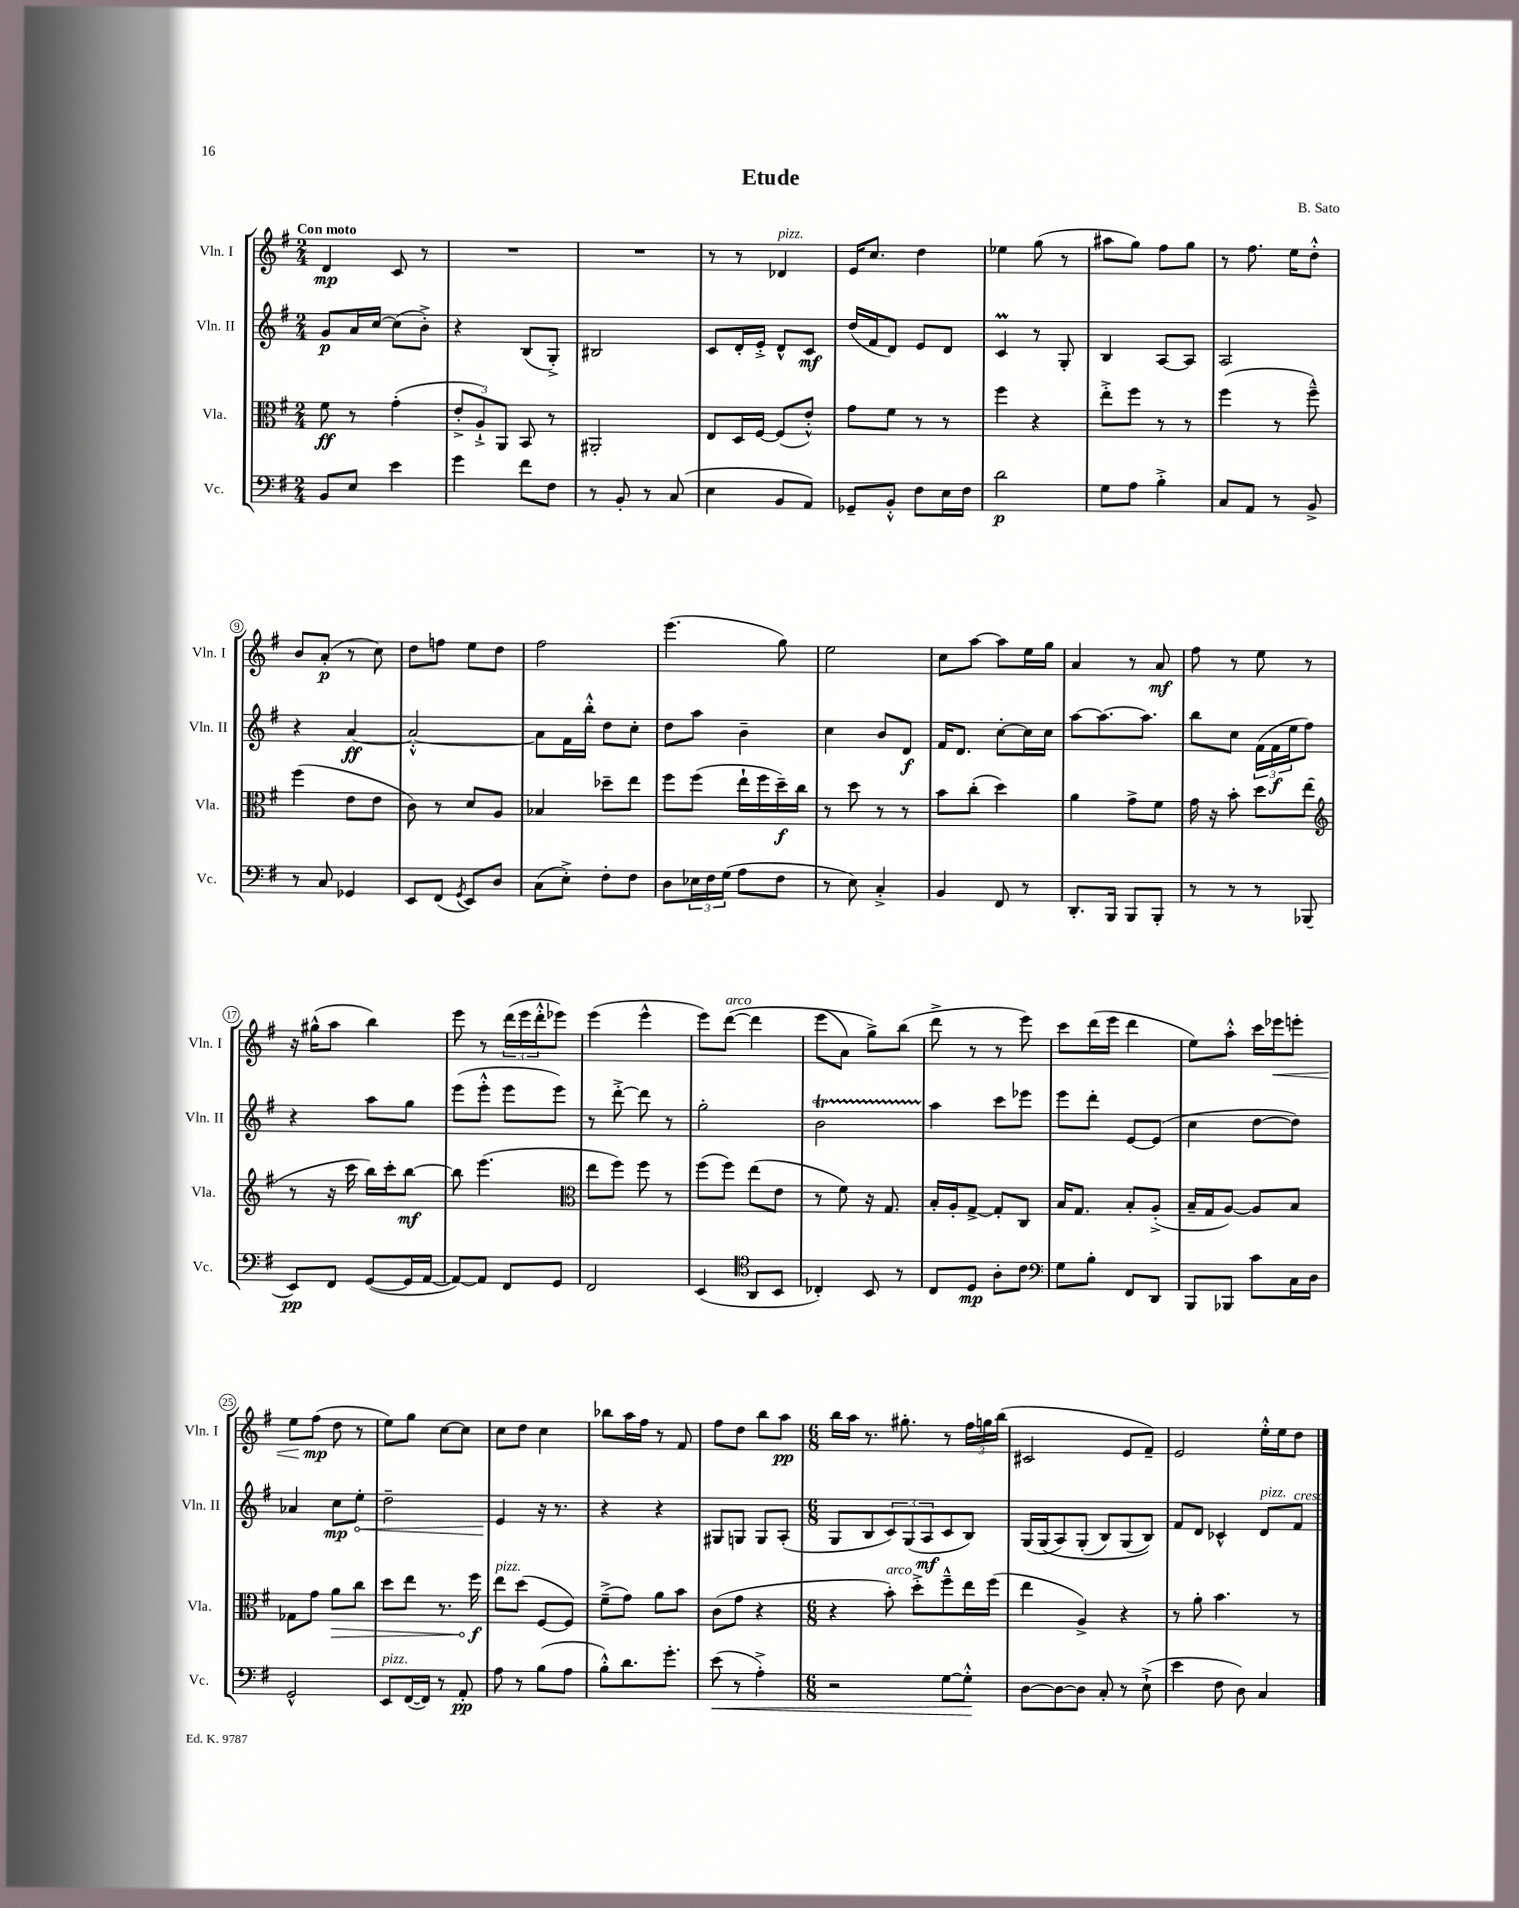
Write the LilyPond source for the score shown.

\header { title = "Etude" composer = "B. Sato" }
<<
\new StaffGroup <<
\new Staff = "s0" \with { instrumentName = "Vln. I" shortInstrumentName = "Vln. I" } {
    \clef treble \key g \major \numericTimeSignature \time 2/4 \tempo "Con moto"
    d'4\mp c'8 r8 |
    R2 |
    R2 |
    r8 r8 des'4^\markup { \italic "pizz." } |
    e'16 c''8. d''4 |
    ees''4 g''8( r8 |
    ais''8 g''8) fis''8 g''8 |
    r8 fis''8. e''16 d''8-.-^ |
    b'8 a'8-.\p( r8 c''8) |
    d''8 f''8 e''8 d''8 |
    fis''2 |
    e'''4.( g''8) |
    e''2 |
    c''8 a''8~ a''8 e''16 g''16 |
    a'4 r8 a'8\mf |
    fis''8 r8 e''8 r8 |
    r16 gis''16-^( a''8 b''4) |
    e'''8 r8 \tuplet 3/2 { d'''16( e'''16 d'''16-.-^ } ees'''8) |
    e'''4( e'''4-^ |
    e'''8) d'''8~^\markup { \italic "arco" }\( d'''4 |
    e'''8( a'8) g''8->\) b''8( |
    d'''8-> r8 r8 e'''8) |
    c'''8 d'''16( e'''16 d'''4 |
    e''8) a''8-.-^ c'''16 ees'''16\< e'''8-. |
    e''8 fis''8\mp\!( d''8 r8 |
    e''8) g''8 c''8~ c''8 |
    c''8 d''8 c''4 |
    bes''8 a''16 fis''16 r8 fis'8 |
    fis''8 d''8 b''8 a''8\pp |
    \numericTimeSignature \time 6/8 b''16 a''16 r8. gis''8.-. r8 \tuplet 3/2 { fis''16 g''16 b''16( } |
    cis'2 e'8 fis'8--) |
    e'2 e''16-.-^ e''16 d''8 \bar "|." |
}
\new Staff = "s1" \with { instrumentName = "Vln. II" shortInstrumentName = "Vln. II" } {
    \clef treble \key g \major \numericTimeSignature \time 2/4
    g'8\p a'16 c''16~ c''8( b'8-.->) |
    r4 b8( g8-.->) |
    bis2 |
    c'8 d'16-. e'16-.-> d'8-^ c'8\mf |
    d''16( fis'16 d'8) e'8 d'8 |
    c'4\prall r8 g8-. |
    b4 a8~ a8 |
    a2 |
    r4 a'4~\ff |
    a'2~-.-^ |
    a'8 fis'16 b''16-.-^ d''8 c''8-. |
    d''8 a''8 b'4-- |
    c''4 b'8 d'8\f |
    fis'16 d'8. c''8~-. c''16 c''16 |
    a''8~ a''8.~ a''8. |
    b''8 c''8 \tuplet 3/2 { fis'16( fis'16\f e''16 } fis''8) |
    r4 a''8 g''8 |
    e'''8( e'''8-.-^ e'''8 e'''8) |
    r8 d'''8~-.-> d'''8 r8 |
    g''2-. |
    b'2\startTrillSpan |
    a''4\stopTrillSpan c'''8 ees'''8 |
    e'''8 d'''8-. e'8~ e'8( |
    c''4 d''8~ d''8) |
    aes'4 c''8\mp \once \override Hairpin.circled-tip = ##t e''8-.\< |
    d''2-- |
    e'4\! r16 r8. |
    r4 r4 |
    gis8 g8 g8 a8-.( |
    \numericTimeSignature \time 6/8 g8 b8 \tuplet 3/2 { c'8) g8( a8\mf } c'8 b8) |
    g16( g16\( a8) g8-.( b8) g8( b8)\) |
    fis'8 d'8 ces'4-^ d'8^\markup { \italic "pizz." } fis'8^\markup { \italic "cresc." } \bar "|." |
}
\new Staff = "s2" \with { instrumentName = "Vla." shortInstrumentName = "Vla." } {
    \clef alto \key g \major \numericTimeSignature \time 2/4
    fis'8\ff r8 g'4-.( |
    \tuplet 3/2 { e'8-.-> a8-!->) a,8 } b,8 r8 |
    ais,2-. |
    e8 d16 fis16~ fis8( e'8-.-^) |
    g'8 fis'8 r8 r8 |
    fis''4 r4 |
    e''8-.-> fis''8 r8 r8 |
    fis''4( r8 fis''8---^) |
    fis''4( e'8 e'8 |
    c'8) r8 d'8 a8 |
    bes4 des''8-- e''8 |
    fis''8 fis''8( e''16-! fis''16 d''16--\f) c''16 |
    r8 d''8 r8 r8 |
    b'8 c''8-.( d''4) |
    a'4 g'8-> fis'8 |
    g'16 r16 b'8-. d''8 e''8( |
    \clef treble r8 r16 c'''16 b''16) c'''16-. b''8~\mf |
    b''8 e'''4.( |
    \clef alto e''8 fis''8) fis''8 r8 |
    fis''8( fis''8) e''8( e'8 |
    r8 fis'8) r16 g8. |
    b16-. a16-. g8~-> g8-. c8 |
    b16 g8. b8-. a8-.->( |
    b16-- g16 a8~) a8 b8 |
    ges8 g'8 \once \override Hairpin.circled-tip = ##t a'8\> c''8 |
    d''8 e''8 r8. fis''16\f\! |
    e''8^\markup { \italic "pizz." } d''8( fis8~ fis8) |
    fis'8--->( g'8) a'8 b'8 |
    c'8( g'8 r4 |
    \numericTimeSignature \time 6/8 r4 b'8-.^\markup { \italic "arco" }) d''8-.-> fis''8---^ e''16 fis''16( |
    e''4 a4->) r4 |
    r8 a'8-. b'4. r8 \bar "|." |
}
\new Staff = "s3" \with { instrumentName = "Vc." shortInstrumentName = "Vc." } {
    \clef bass \key g \major \numericTimeSignature \time 2/4
    b,8 e8 e'4 |
    g'4 fis'8 fis8 |
    r8 b,8-. r8 c8( |
    e4 b,8 a,8) |
    ges,8-- b,8-.-^ fis8 e16 fis16 |
    d'2\p |
    g8 a8 b4-.-> |
    c8 a,8 r8 b,8-> |
    r8 c8 ges,4 |
    e,8 fis,8( \acciaccatura { g,8 } e,8) d8 |
    c8( e8-.->) fis8-. fis8 |
    d8 \tuplet 3/2 { ees16 fis16 g16( } a8 fis8 |
    r8 e8) c4-.-> |
    b,4 fis,8 r8 |
    d,8.-. b,,16 b,,8 b,,8-. |
    r8 r8 r8 bes,,8( |
    e,8\pp) fis,8 g,8~( g,16 a,16~ |
    a,8~) a,8 fis,8 g,8 |
    fis,2 |
    e,4( \clef tenor a,8 b,8 |
    ces4-.) b,8 r8 |
    c8 d8\mp a8-. c'8 |
    \clef bass g8 b8-. fis,8 d,8 |
    b,,8 bes,,8 c'8 c16 d16 |
    g,2-^ |
    e,8^\markup { \italic "pizz." } fis,16~( fis,16) r8 a,8-.\pp |
    a8 r8 b8( a8 |
    b8-.-^) d'8. g'8.-. |
    e'8\<( r8 a4-.->) |
    \numericTimeSignature \time 6/8 r2 g8~ g8-.-^\! |
    d8~ d8~ d8 c8-. r8 e8-!->( |
    e'4 fis8 d8) c4 \bar "|." |
}
>>
>>
\layout { \context { \Score \override BarNumber.stencil = #(make-stencil-circler 0.1 0.3 ly:text-interface::print) } }
